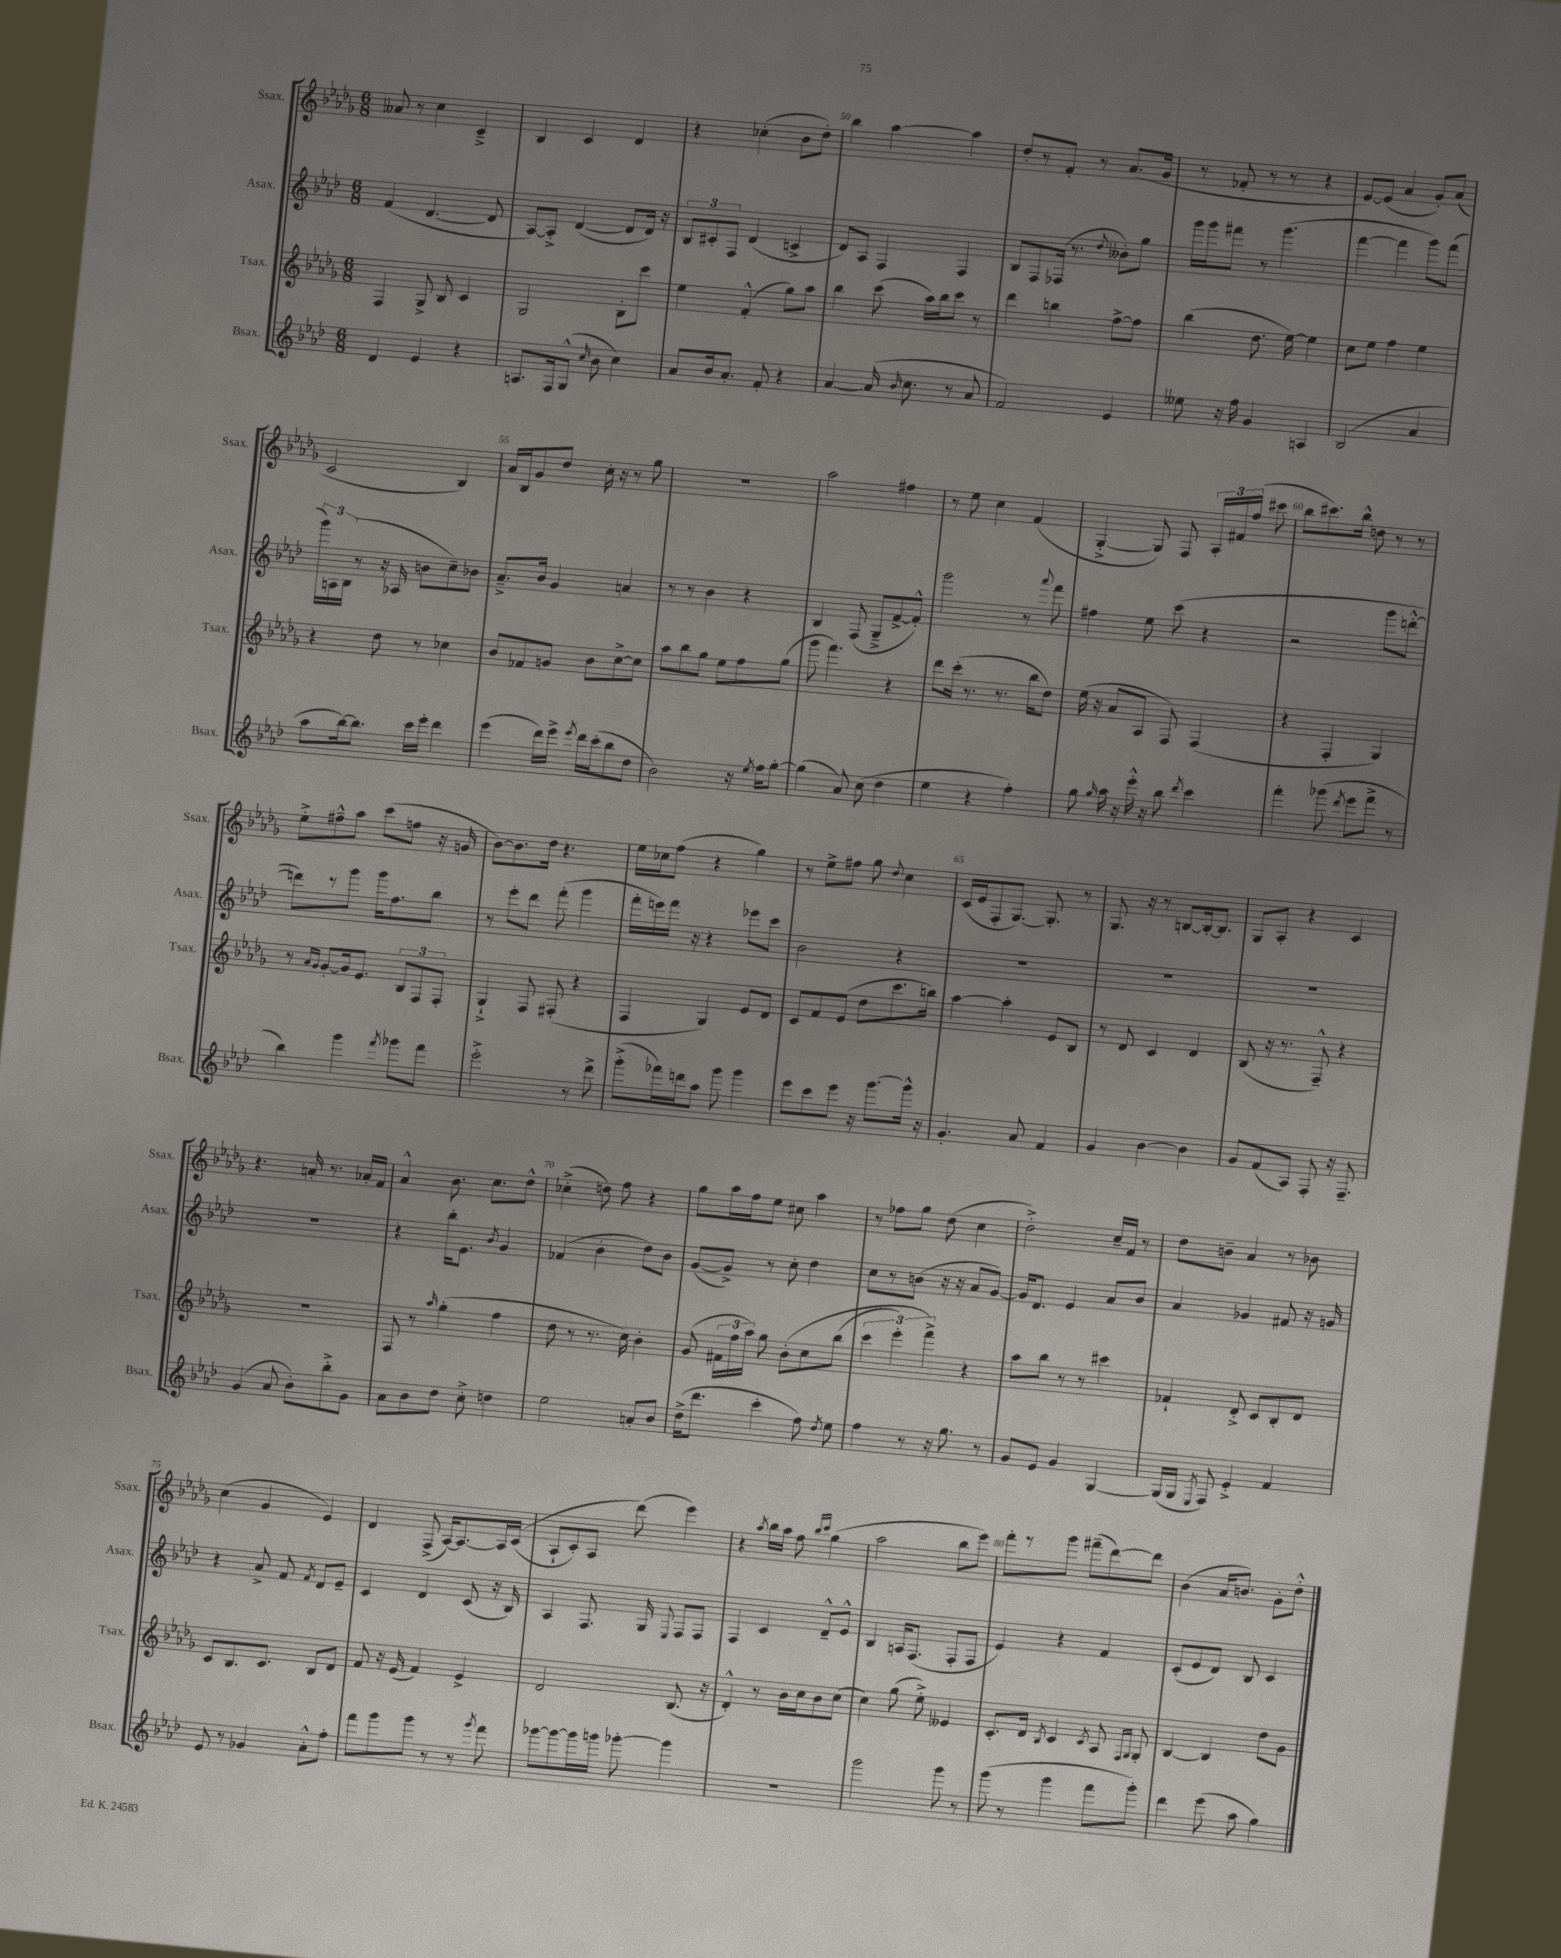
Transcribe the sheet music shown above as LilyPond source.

<<
\new StaffGroup <<
\new Staff = "s0" \with { instrumentName = "Ssax." shortInstrumentName = "Ssax." } {
    \clef treble \key des \major \numericTimeSignature \time 6/8
    \autoBeamOff aeses'8 r8 c''4 c'4---> |
    bes4 c'4 des'4 |
    r4 ces''4-.( bes'8[ des''8]-.) |
    bes''4 aes''4~ aes''4 |
    des''8[-. r8 f'8]-. r8 aes'8.[( ges'16] |
    r8 fes'8-. r8 r8 r4 |
    ees'8[~) ees'8]( aes'4 ges'8[-.) aes'8]( |
    c'2 bes4) |
    aes'16[ bes16 ges'8 des''8] c''16-. r16 r8 ges''8 |
    R2. |
    aes''2 fis''4 |
    r8 ees''8 c''4 f'4( |
    ges4~-.-> ges8) f8 \tuplet 3/2 { aes16[-. fis'16 f''16]( } cis'''8 |
    bes''8[ cis'''8.) bes''16]-^ d''8 r8 r8 |
    ees''8[-.-> fis''8---^ aes''8] c'''8[( f''8] r16 g'16 |
    bes'8[~) bes'8. des''16] r4. |
    ees''16[ ces''16 f''8]( r4 ges''4) |
    r8 ees''8[-> fis''8] ges''8 \appoggiatura { des''8 } c''4 |
    c'16[( ees'16 f8-. ges8.]~) ges8.-. r8 |
    ges8. r16 r8 b8[~ b16~-. b8.] |
    ges8[ aes8]-. r4 c'4 |
    r4. a'16-. r8. aes'16[-. f'16] |
    aes'4-^ bes'8. c''8.[ des''8]-^ |
    ces''4-.->( d''8) f''8 r4 |
    ges''8[ aes''16 f''16 ees''8] cis''8 aes''4 |
    r8 fes''8[ ges''8] des''8( c''4 |
    des''2-.->) c''16[-- f'16] r8 |
    des''8[ b'8]-- aes'4 r8 bes'8 |
    c''4( ges'4 ees'4) |
    des'4 f8->( aes16[~) aes8.~ aes16 c'16](\( |
    aes8[-! c'8-.) aes8] des'''8(\) ees'''4) |
    r4 \acciaccatura { aes''8 } bes''16[ aes''16] f''8 \grace { bes''16[ c'''16] } ges''4( |
    aes''2 bes''8[ ees'''8]) |
    f'''8[-. r8 ges'''8] fis'''8[--( des'''8~) des'''8] |
    bes'4( aes'16[ b'8.]) ges'8[-. des''8]-.-^ \bar "|." |
}
\new Staff = "s1" \with { instrumentName = "Asax." shortInstrumentName = "Asax." } {
    \clef treble \key aes \major \numericTimeSignature \time 6/8
    \autoBeamOff f'4( des'4.~ des'8 |
    aes8[~) aes8]-.-> des'4~( des'8[ des'16]) r16 |
    \tuplet 3/2 { bes8[ cis'8-. f8] } des'4( c'4-> |
    des'8[) aes8] f4 f4 |
    bes8[ f8 fes16]( r8. \appoggiatura { des''8 } beses'8[-.) g''8] |
    g'''16[ g'''16 fis'''8] r8 g'''4.( |
    f'''4~ f'''4 g'''8[) f'''8]( |
    \tuplet 3/2 { g'''16[) a16 bes16]( } r8 r16 aes16 b'8[ c''8--) bes'8] |
    aes'8.[---> bes'16] g'4 a'4 |
    r8 r8 bes'4 r4 |
    bes4 f8( g8[---> f'8~-> f'8]-.-^) |
    g'''2 r8 \appoggiatura { aes'''8 } f'''8 |
    fis''4 ees''8 c'''8( r4 |
    r2 g'''8[ d'''8]~-.-^ |
    d'''8[) r8 g'''8] g'''16[ f''8. bes''8] |
    r8 ees'''8[-. des'''8] f'''8-.( g'''4 |
    f'''16[-. e'''16) f'''16] r16 r4 ees'''8[ c'''8] |
    bes'2 r4 |
    R2. |
    R2. |
    R2. |
    R2. |
    r4 bes''16[-. ees'8.] \acciaccatura { bes'8 } g'4 |
    fes'4( bes'4-. des''8[) bes'8] |
    g'8[~( g'8]->) r8 c''8-. des''4 |
    c''8[ r8 b'8]( r16 r16 aes'8[ g'8]~) |
    g'16[ des'8.] ees'4 aes'8[ bes'8] |
    aes'4 ges'4 fis'8 r16 g'16 |
    r4 aes'8-> f'8 \acciaccatura { f'8 } des'8[ ees'8]-- |
    c'4 des'4 c'8( r16 bes16) |
    aes4 f8. g16 \appoggiatura { ees8 } f8[ f8] |
    f4 c'4 des'8[---^ ees'8]-^ |
    bes4 a16[ f8.]( f8[-. f8] |
    ees'4) r4 f'4 |
    c'8[-.( ees'8 des'8]) bes8 c'4 \bar "|." |
}
\new Staff = "s2" \with { instrumentName = "Tsax." shortInstrumentName = "Tsax." } {
    \clef treble \key des \major \numericTimeSignature \time 6/8
    \autoBeamOff f4 ges8-> bes8 c'4 |
    ges2 bes8[-. c'''8] |
    ees''4 f'4-.-^( ges''8[) aes''8] |
    bes''4 c'''8( aes''16[) bes''16 c'''8] r8 |
    des'''4 b''4 f''8[~-> f''8] |
    bes''4( des''8. ees''16~) ees''4 |
    c''8[ ees''8] f''4 ees''4 |
    r4 des''8 r8 ces''4 |
    bes'8[ fes'8 g'8] bes'8[ c''8~-> c''8] |
    aes''8[ bes''8 ges''8] ees''8[ f''8 ges''8]( |
    ges'''8 f'''4.) r4 |
    des'''8[ c'''16]-.( r8. r8. bes''16[ des''8]) |
    ees''16( r16 aes'8[ aes8] f8) f4( |
    r4 f4-. ges4) |
    r8 \grace { aes'16[ ges'16] } ges'8[~-. ges'16 ees'8.] \tuplet 3/2 { bes8[ f8 f8]-. } |
    ges4-!-> f8 fis8-.( r4 |
    f4 ges4) ees'8[ des'8] |
    c'8[ f'8 ees'8]( des''8[ c'''8. b''16]) |
    aes''4~ aes''4-. ees'8[ bes8] |
    r8 des'8 c'4 des'4 |
    bes8( r16 r8. f8---^) r4 |
    R2. |
    f8 r8 \grace { aes''16 } ges''4-.( f''4 |
    des''8 r8 r8. c''16) bes'4-. |
    ges'8( \tuplet 3/2 { fis'16[ f''16 aes''16]) } ges''8 bes'8[-.\( c''8 bes''8]( |
    \tuplet 3/2 { c'''4 ees'''4-.) f'''4->\) } r4 |
    aes''8[ bes''8] r8 r8 cis'''4 |
    fes'4-! des'8-.-> c'8[ bes8-. des'8] |
    c'8[ bes8. c'8.] bes8[ des'8] |
    f'8 r16 ees'16( f'4) ees'4-> |
    des'2 bes8.( r16 |
    des'4-.-^) r8 bes'16[ c''16 bes'8 c''8]( |
    c''4) ges''8( ees''8-.->) eeses'4 |
    c'8.[-. des'16] \acciaccatura { bes8 } c'4 \acciaccatura { c'8 } aes8 \grace { f16[ ges16] } ges8-. |
    bes4~ bes4 des''8[ ges'8] \bar "|." |
}
\new Staff = "s3" \with { instrumentName = "Bsax." shortInstrumentName = "Bsax." } {
    \clef treble \key aes \major \numericTimeSignature \time 6/8
    \autoBeamOff des'4 ees'4 r4 |
    a8.[ f16 g8]-^( \grace { c''16 } bes'8 c''4) |
    aes'8[ bes'16 aes'8.]-. f'8-. r4 |
    aes'4~ aes'16( \grace { bes'16 } c''8. r8 aes'8 |
    f'2) ees'4 |
    eeses''8 r16 f''16 g'4 a4 |
    bes2( aes'4 |
    aes''8[ bes''16~) bes''8.] c'''16[ ees'''16]-. des'''4 |
    ees'''4( des'''16[) ees'''16]-> \acciaccatura { ees'''8 } des'''16[ c'''16-.( bes''8 des''8] |
    bes'2) r16 \acciaccatura { ees''8 } f''16[ g''8]~-. |
    g''4( aes'8) c''8( des''4 |
    ees''4 r4 f''4-.) |
    g''8 \grace { g''16 } aes''16 r16 ees'''16-.-^ r16 bes''8 \acciaccatura { des'''8 } c'''4 |
    f'''4-. ges'''8( \acciaccatura { des'''8 } ees'''8[ f'''8]-> r8 |
    bes''4) g'''4 \acciaccatura { f'''8 } ges'''8[ f'''8] |
    ees'''2-.-> r8 des'''8-> |
    g'''8[-.->( fes'''16) d'''16 aes''8] g'''8 g'''4 |
    ees'''8[ c'''8 ees'''8] r16 g'''8.[~ g'''16]-^ r16 |
    g'4.-. aes'8 f'4 |
    g'4 bes'4~ bes'4 |
    g'8[ f'8( aes8]) f8-. r16 f8.-- |
    g'4( aes'8 bes'8[-.) bes''8-.-> g'8] |
    aes'8[ bes'8 des''8] c''8-.-> d''4 |
    ees''2 a'8[-. bes'8] |
    des''16[->( des'''8.] c'''4-. f''8) \acciaccatura { des''8 } ees''8 |
    f''4 r8 r16 g''8. r8 |
    g'8[ ees'8] g'4 g4~ |
    g16[( g16] \acciaccatura { ees8 } f8) ees'4-.-> f'4 |
    ees'8 r8 ges'4 aes'8[-.-^ f''8]-. |
    f'''8[ g'''8 g'''8] r8 r8 \acciaccatura { g'''8 } f'''8 |
    ges'''8[~ ges'''8~ ges'''16 g'''16] ges'''8~-. ges'''4 |
    R2. |
    g'''2 g'''8 r8 |
    g'''8( r8 g'''4 f'''8[ g'''8]-.) |
    des'''4 ees'''8( aes''8 g''4) \bar "|." |
}
>>
>>
\layout { \context { \Score currentBarNumber = #47 \override BarNumber.break-visibility = ##(#f #t #t) barNumberVisibility = #(every-nth-bar-number-visible 5) } }
